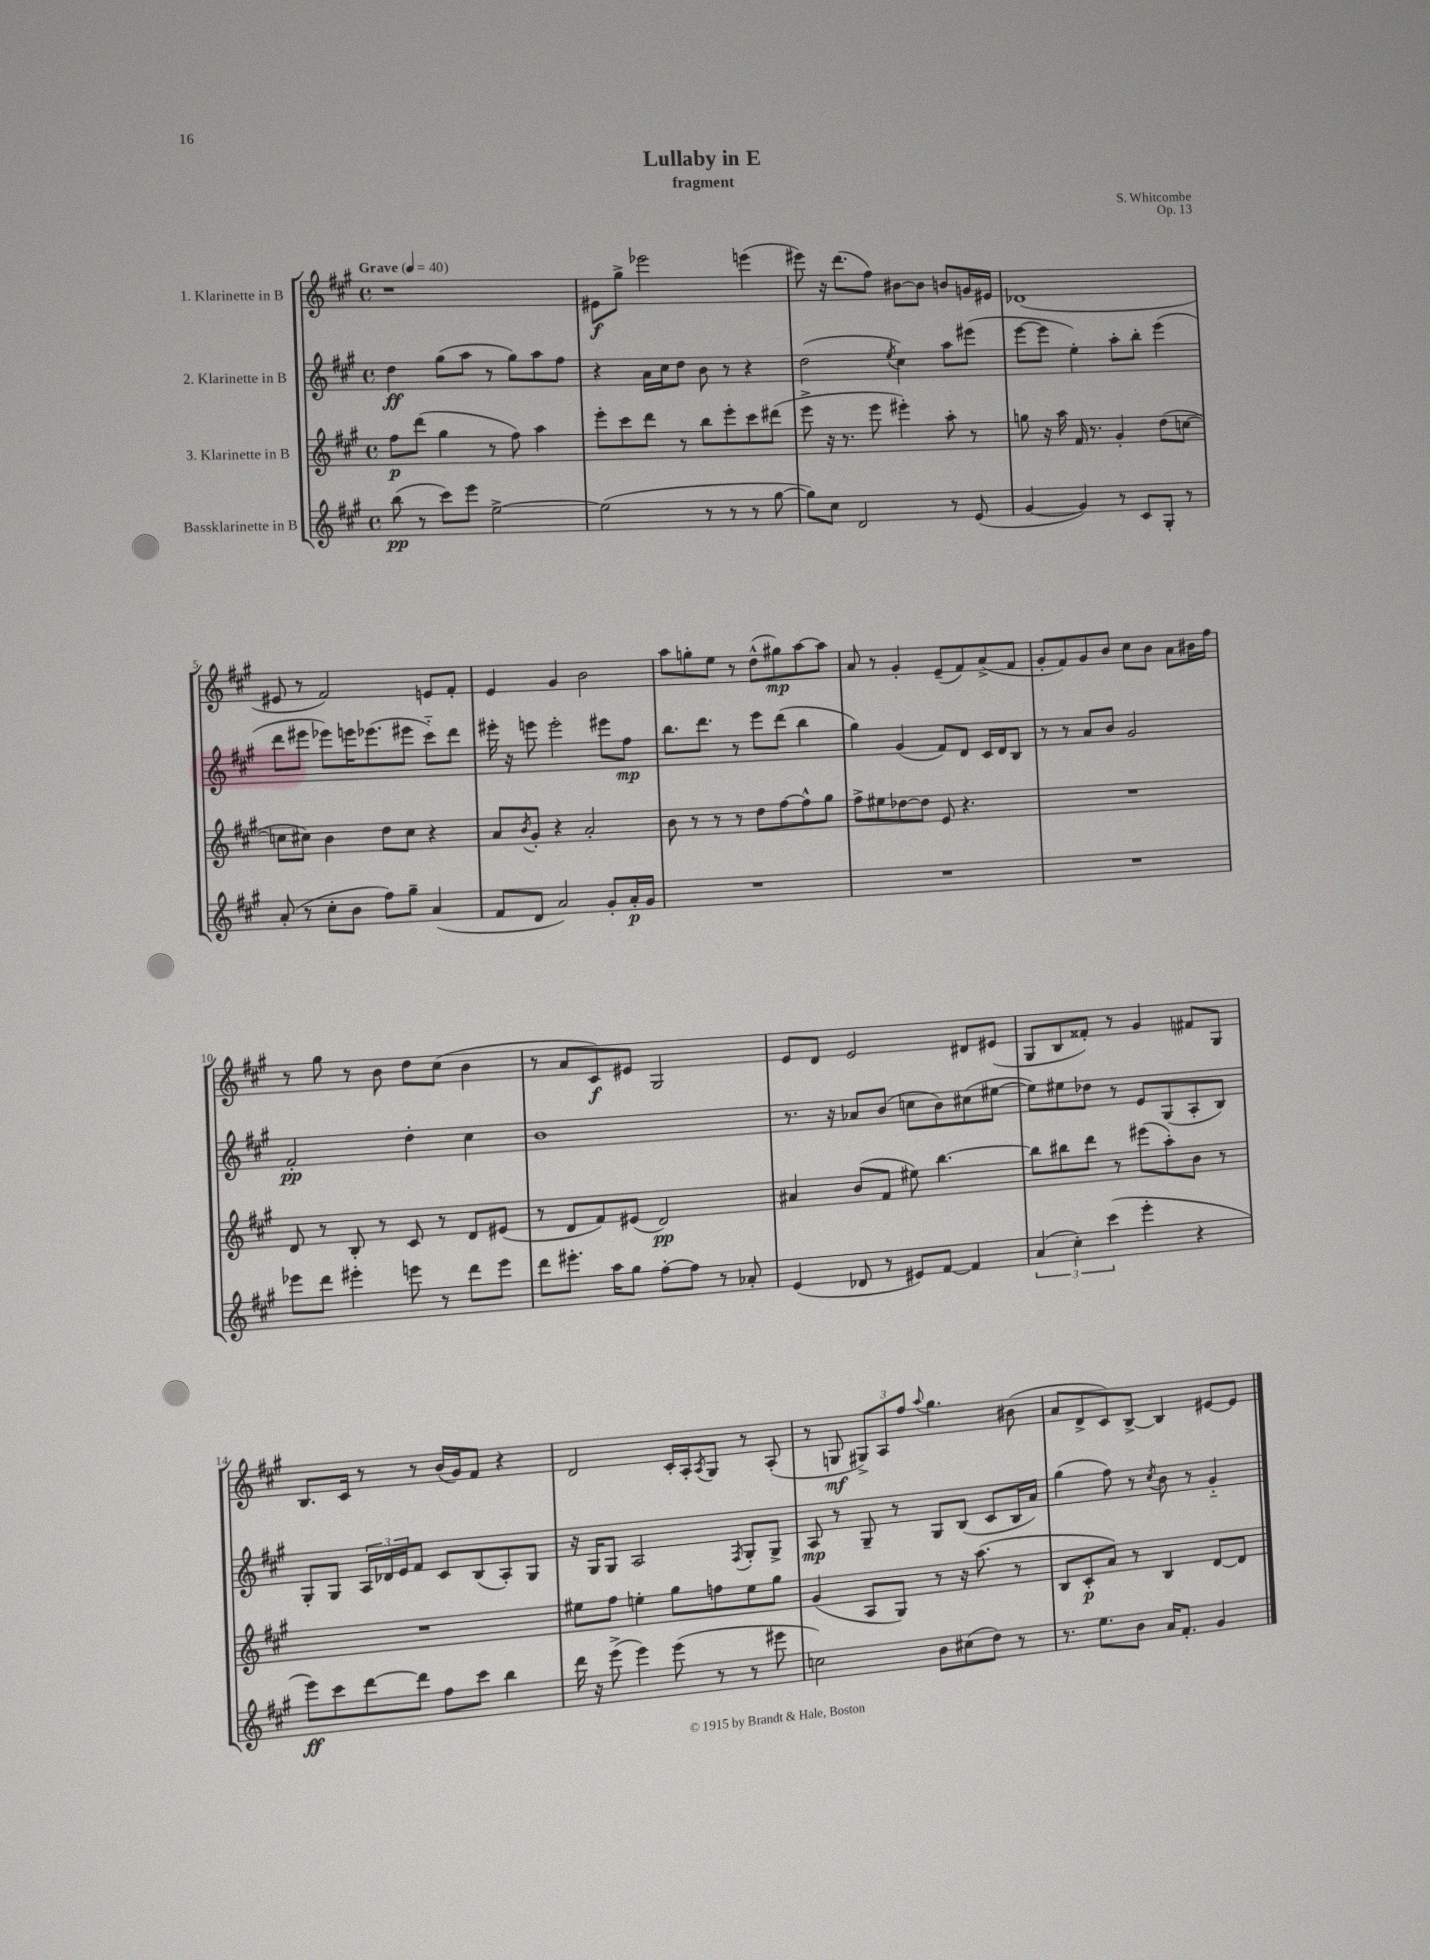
\header { title = "Lullaby in E" composer = "S. Whitcombe" subtitle = "fragment" opus = "Op. 13" }
<<
\new StaffGroup <<
\new Staff = "s0" \with { instrumentName = "1. Klarinette in B" } {
    \clef treble \key a \major \defaultTimeSignature \time 4/4 \tempo "Grave" 4 = 40
    r1 |
    eis'8\f gis''8-> ees'''2 e'''4( |
    eis'''8) r16 d'''8.( fis''8) bis'8~ bis'8 b'8 g'16 eis'16 |
    des'1( |
    eis'8 r8 fis'2) e'8 fis'8-. |
    e'4 gis'4 b'2 |
    a''8 g''8-. e''8 r8 d''8-^( gis''8\mp) a''8~ a''8 |
    a'8 r8 gis'4-. e'8--( fis'8) a'8->( fis'8 |
    gis'8-. fis'8) gis'8 b'8 cis''8 b'8 a'8 bis'16 fis''16 |
    r8 gis''8 r8 b'8 d''8 cis''8( b'4 |
    r8 a'8 cis'8\f) eis'8 gis2 |
    e'8 d'8 e'2 dis'8 eis'8( |
    gis8 b8 fisis'8-.) r8 gis'4 fis'8 gis8 |
    b8. cis'16 r8 r8 b'16( gis'16) fis'8 r4 |
    d'2 cis'16-. a16-. \acciaccatura { a8 } gis8 r8 a8-.( |
    r8 g8\mf \tuplet 3/2 { gis8->) a8 fis''8 } \appoggiatura { a''8 } gis''4. bis'8( |
    a'8 d'8-> cis'8) b8~-> b4 eis'8~ eis'8 \bar "|." |
}
\new Staff = "s1" \with { instrumentName = "2. Klarinette in B" } {
    \clef treble \key a \major \defaultTimeSignature \time 4/4
    d''4\ff gis''8( a''8 r8 gis''8) a''8 fis''8 |
    r4 a'16 cis''16 d''8 b'8 r8 r4 |
    d''2( \acciaccatura { e''8 } cis''4) a''8 eis'''8( |
    e'''8~ e'''8 e''4-.) a''8-. b''8-. e'''4( |
    d'''8 eis'''8 ees'''8) e'''16 ees'''8.( eis'''8 cis'''8-_) d'''8 |
    eis'''16-. r16 e'''8 e'''2-. eis'''8 fis''8\mp |
    b''8. d'''8. r8 e'''8 d'''8( b''4 |
    gis''4) gis'4( fis'8) d'8 cis'16 d'16 b8 |
    r8 r8 a'8 b'8 gis'2 |
    fis'2-.\pp d''4-. cis''4 |
    b'1 |
    r8. r16 aes'8 b'8( c''8 b'8) cis''8( eis''8~ |
    eis''8) eis''8 des''8 r8 e'8 gis8( a8-. b8) |
    gis8-. gis8 \tuplet 3/2 { a16 des'16 e'16 } fis'8 cis'8 b8( a8-.) gis8 |
    r16 gis16 gis8 a2 \acciaccatura { fis8 } gis8-. gis8-> |
    a8\mp r8 gis8-- r8 gis8 b8( cis'8 b16 a'16) |
    gis''4( fis''8) r8 \acciaccatura { cis''8 } b'8 r8 gis'4-_ \bar "|." |
}
\new Staff = "s2" \with { instrumentName = "3. Klarinette in B" } {
    \clef treble \key a \major \defaultTimeSignature \time 4/4
    fis''8\p d'''8( gis''4 r8 fis''8) a''4 |
    e'''8-. cis'''8 d'''8 r8 b''8 e'''8-. cis'''8 dis'''8( |
    e'''8-> r16 r8. e'''8 eis'''4-.) a''8-. r8 |
    g''8 r16 a''16 fis'16 r8. gis'4-. d''8( c''8~ |
    c''8 cis''8) b'4 d''8 cis''8 r4 |
    a'8 \acciaccatura { b'8 } gis'8-. r4 a'2-. |
    b'8 r8 r8 r8 d''8 fis''8~ fis''8-^ gis''8 |
    fis''8-> eis''8 des''8~ des''8 e'8 r4. |
    R1 |
    d'8 r8 b8-. r8 cis'8 r8 d'8 eis'8( |
    r8 d'8 fis'8) eis'8( d'2\pp) |
    ais'4 b'8( fis'8 eis''8) b''4.~ |
    b''8 bis''8 d'''8 r8 eis'''8( a''8-.) b'8 r8 |
    R1 |
    eis''8 fis''8 e''4-. gis''8 f''8 e''8 gis''8 |
    gis'4( a8 gis8) r8 r16 a''8.( r8 |
    b8 cis'8-.\p a'8) r8 b4 d'8~ d'8 \bar "|." |
}
\new Staff = "s3" \with { instrumentName = "Bassklarinette in B" } {
    \clef treble \key a \major \defaultTimeSignature \time 4/4
    b''8\pp( r8 cis'''8) e'''8 e''2~-> |
    e''2( r8 r8 r8 gis''8~ |
    gis''8) cis''8 d'2 r8 e'8( |
    gis'4~ gis'4) r8 cis'8 gis8-. r8 |
    a'8-.( r8 cis''8-. b'8 fis''8) gis''8-- a'4( |
    fis'8 d'8 a'2) gis'8-. a'16-.\p gis'16 |
    R1 |
    R1 |
    R1 |
    ees'''8 d'''8 eis'''4-. e'''8 r8 d'''8 e'''8 |
    d'''8 eis'''8.-. a''16 gis''8 fis''8~-. fis''8 r8 aes'8-. |
    e'4( des'8 r8 eis'8) fis'8~ fis'4 |
    \tuplet 3/2 { a'4( cis''4-.) cis'''4( } e'''4-. r4 |
    e'''8\ff) cis'''8 d'''8~ d'''8 fis''8 cis'''8 b''4 |
    d'''16 r16 e'''8->( e'''4) e'''8( r8 r8 eis'''8 |
    c''2) b'8 cis''8( d''8) r8 |
    r8. e''8. b'8 a'16 fis'8.-. gis'4 \bar "|." |
}
>>
>>
